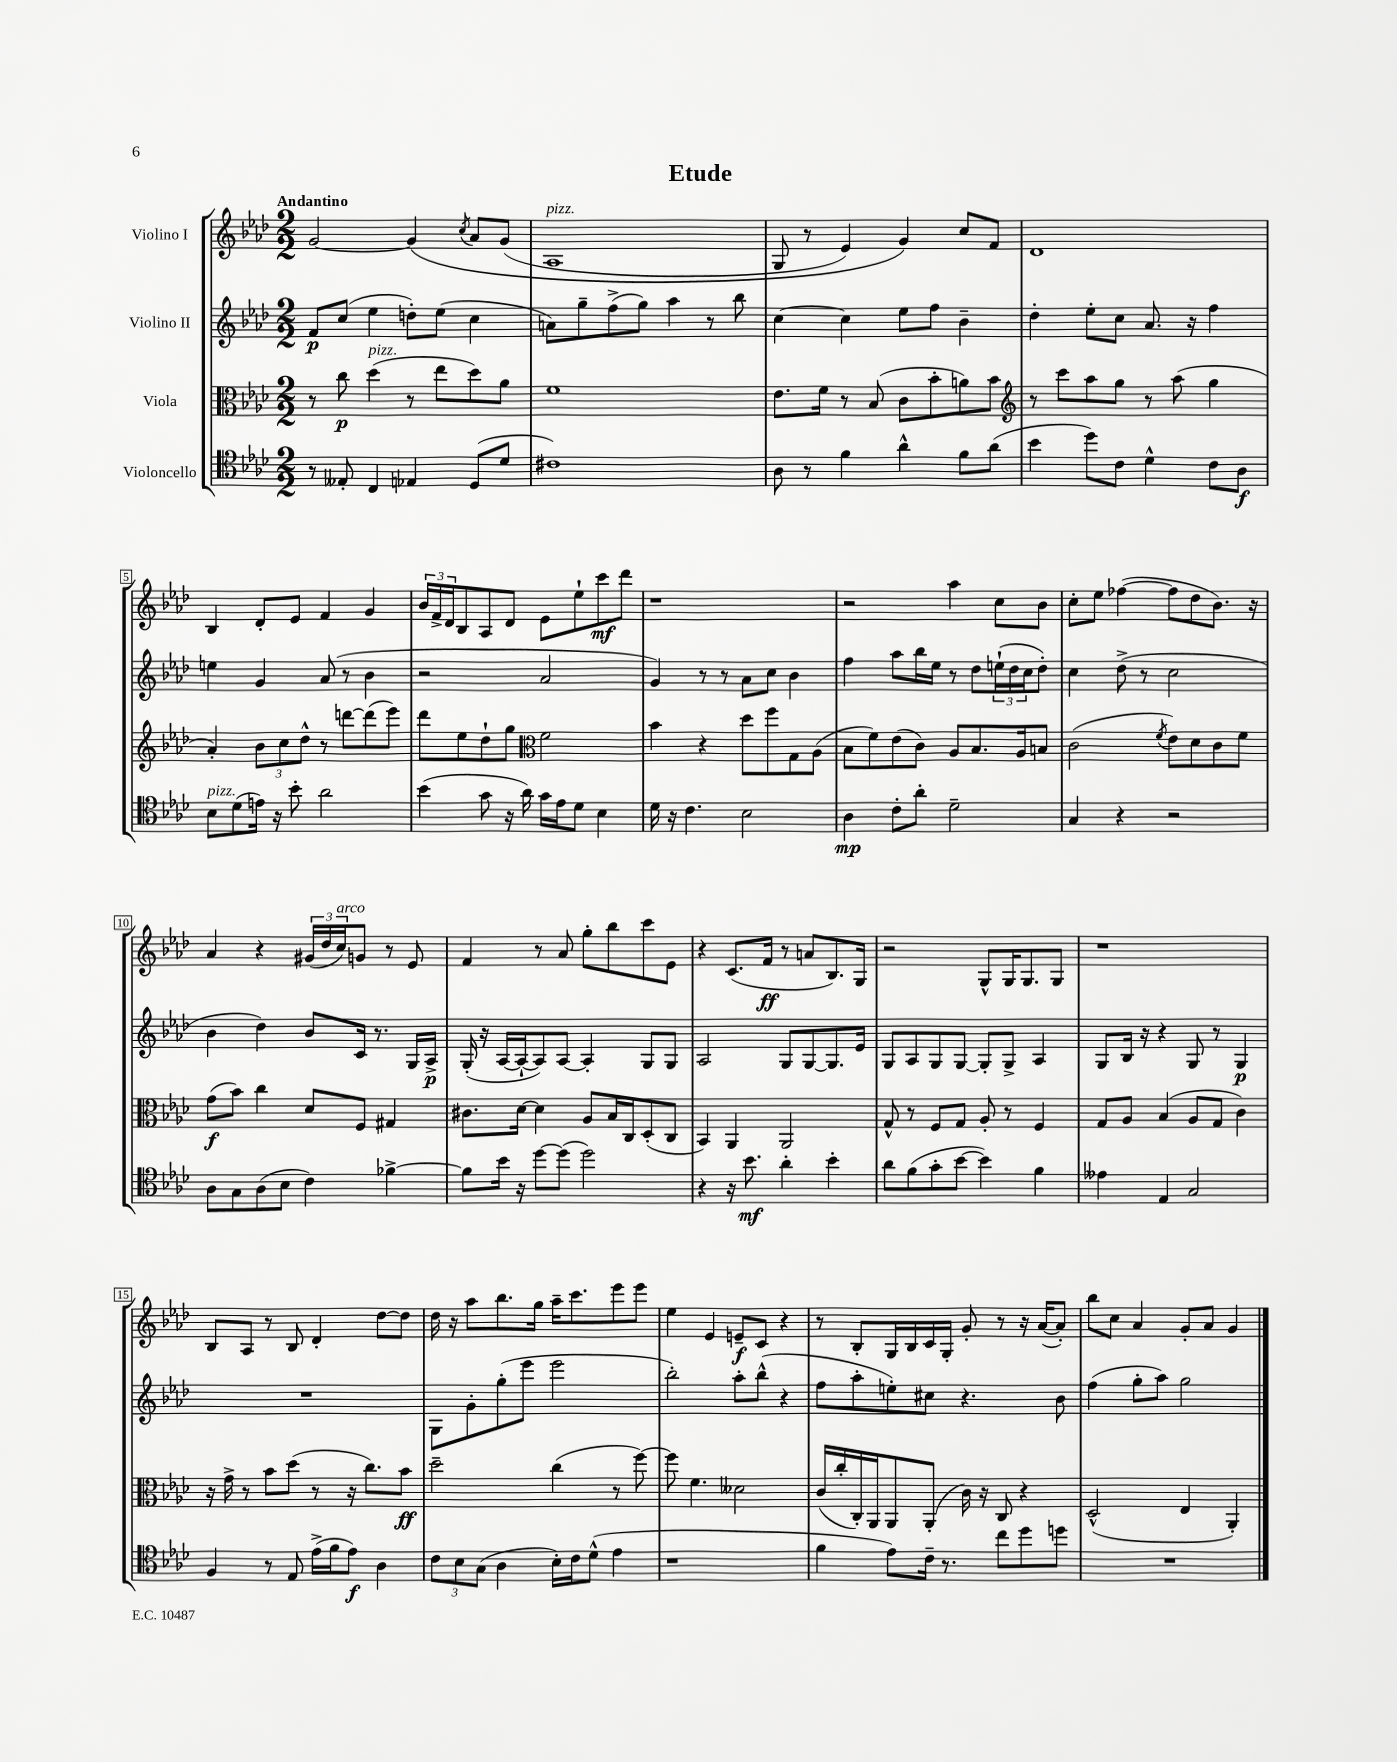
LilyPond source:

\header { title = "Etude" }
<<
\new StaffGroup <<
\new Staff = "s0" \with { instrumentName = "Violino I" } {
    \clef treble \key aes \major \numericTimeSignature \time 2/2 \tempo "Andantino"
    g'2~ g'4\( \acciaccatura { c''8 } aes'8 g'8( |
    aes1^\markup { \italic "pizz." } |
    g8 r8 ees'4) g'4\) c''8 f'8 |
    des'1 |
    bes4 des'8-. ees'8 f'4 g'4 |
    \tuplet 3/2 { bes'16 f'16-> des'16 } bes8 aes8 des'8 ees'8 ees''8-! c'''8\mf des'''8 |
    r1 |
    r2 aes''4 c''8 bes'8 |
    c''8-. ees''8 fes''4~( fes''8 des''8 bes'8.) r16 |
    aes'4 r4 \tuplet 3/2 { gis'16( des''16 c''16^\markup { \italic "arco" }) } g'8 r8 ees'8 |
    f'4 r8 aes'8 g''8-. bes''8 c'''8 ees'8 |
    r4 c'8.( f'16\ff r8 a'8 bes8.) g16 |
    r2 g8-^ g16 g8. g8 |
    r1 |
    bes8 aes8 r8 bes8 des'4-. des''8~ des''8 |
    des''16 r16 aes''8 bes''8. g''16 aes''16-- c'''8. ees'''8 ees'''8 |
    ees''4 ees'4 e'8--\f c'8 r4 |
    r8 bes8-. g16 bes16 c'16 g16-. g'8-. r8 r16 aes'16~( aes'8-.) |
    bes''8 c''8 aes'4 g'8-. aes'8 g'4 \bar "|." |
}
\new Staff = "s1" \with { instrumentName = "Violino II" } {
    \clef treble \key aes \major \numericTimeSignature \time 2/2
    f'8\p c''8( ees''4 d''8-.) ees''8( c''4 |
    a'8) g''8-- f''8->( g''8) aes''4 r8 bes''8 |
    c''4~ c''4 ees''8 f''8 bes'4-- |
    des''4-. ees''8-. c''8 aes'8. r16 f''4 |
    e''4 g'4 aes'8( r8 bes'4 |
    r2 aes'2 |
    g'4) r8 r8 aes'8 c''8 bes'4 |
    f''4 aes''8 bes''16 ees''16 r8 des''8 \tuplet 3/2 { e''16-!( des''16 c''16 } des''8-.) |
    c''4 des''8->( r8 c''2 |
    bes'4 des''4) bes'8 c'16 r8. g16 aes16->\p |
    g16-.( r16 aes16~ aes16~-! aes8) aes8~ aes4-. g8 g8 |
    aes2 g8 g8~ g8. ees'16 |
    g8 aes8 g8 g8~ g8-. g8-> aes4 |
    g8 bes16 r16 r4 g8 r8 g4\p |
    R1 |
    g8 g'8-. g''8-.( ees'''8 ees'''2 |
    bes''2-.) aes''8-. bes''8-^( r4 |
    f''8 aes''8-. e''8-.) cis''8 r4. bes'8 |
    f''4( g''8-. aes''8) g''2 \bar "|." |
}
\new Staff = "s2" \with { instrumentName = "Viola" } {
    \clef alto \key aes \major \numericTimeSignature \time 2/2
    r8 c''8\p des''4^\markup { \italic "pizz." }( r8 ees''8 des''8) aes'8 |
    f'1 |
    ees'8. f'16 r8 bes8( c'8 bes'8-. a'8) bes'8 |
    \clef treble r8 c'''8 aes''8 g''8 r8 aes''8( g''4 |
    aes'4-.) \tuplet 3/2 { bes'8 c''8 des''8-^ } r8 d'''8~ d'''8( ees'''8) |
    des'''8 ees''8 des''8-! g''8 \clef alto f'2 |
    bes'4 r4 des''8 f''8 g8 aes8( |
    bes8 f'8) ees'8( c'8) aes8 bes8. aes16 b8 |
    c'2( \acciaccatura { f'8 } ees'8) des'8 c'8 f'8 |
    g'8\f( bes'8) c''4 des'8 f8 gis4 |
    cis'8. des'16~ des'4 aes8 bes16 c16 des8-.( c8 |
    bes,4) aes,4 aes,2 |
    g8-^ r8 f8 g8 aes8-. r8 f4 |
    g8 aes8 bes4( aes8 g8 c'4) |
    r16 g'16-> r8 bes'8 des''8( r8 r16 c''8.) bes'8\ff |
    des''2-- c''4( r8 f''8~) |
    f''8 f'4. deses'2 |
    c'16( c''16-. c16-.) aes,16 aes,8 aes,8-.( c'16) r16 c8 r4 |
    des2-^( ees4 aes,4-.) \bar "|." |
}
\new Staff = "s3" \with { instrumentName = "Violoncello" } {
    \clef tenor \key aes \major \numericTimeSignature \time 2/2
    r8 eeses8-. c4 ees4 des8( des'8 |
    cis'1) |
    aes8 r8 f'4 aes'4-^ f'8 aes'8( |
    bes'4 des''8) c'8 des'4-^ c'8 aes8\f |
    bes8^\markup { \italic "pizz." } des'8( e'16) r16 bes'8-. aes'2 |
    bes'4( g'8 r16 aes'16) g'16 ees'16 des'8 bes4 |
    des'16 r16 c'4. bes2 |
    aes4\mp c'8-. aes'8-. des'2-- |
    g4 r4 r2 |
    aes8 g8 aes8( bes8 c'4) fes'4~-> |
    fes'8 bes'16 r16 des''8~ des''8( des''2) |
    r4 r16 bes'8.\mf aes'4-. bes'4-. |
    aes'8 f'8( g'8-. bes'8~ bes'4) f'4 |
    eeses'4 ees4 g2 |
    f4 r8 ees8 ees'16->( f'16 ees'8\f) aes4 |
    \tuplet 3/2 { c'8 bes8 g8( } aes4 bes16-.) c'16 des'8-^( ees'4 |
    r1 |
    f'4 ees'8) c'16-- r8. c''8 des''8 d''8 |
    R1 \bar "|." |
}
>>
>>
\layout { \context { \Score \override BarNumber.stencil = #(make-stencil-boxer 0.1 0.3 ly:text-interface::print) } }
